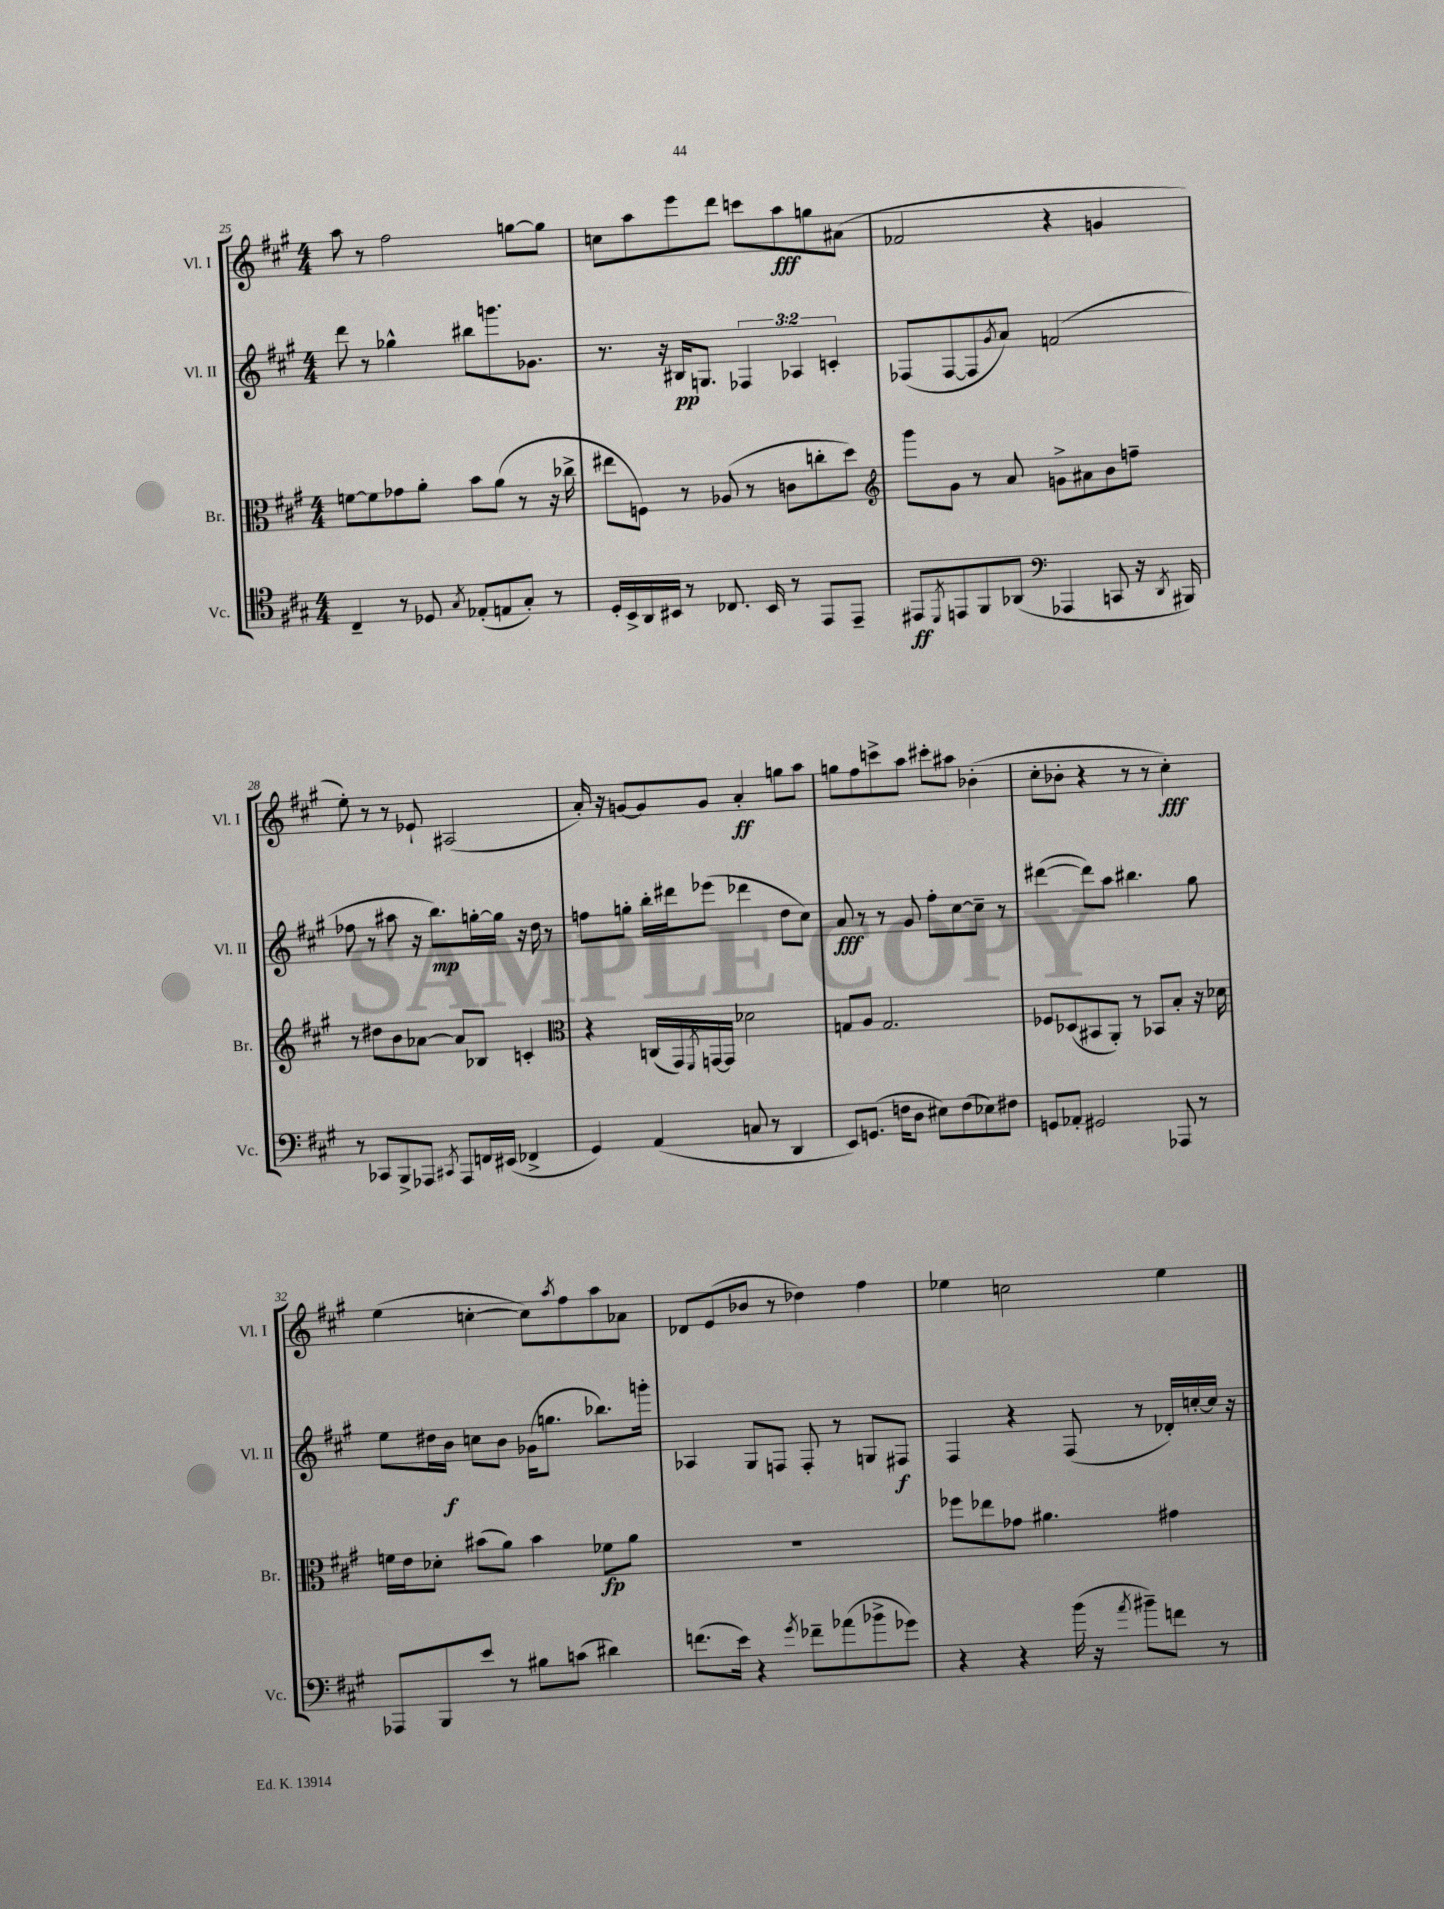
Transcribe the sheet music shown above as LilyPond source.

<<
\new StaffGroup <<
\new Staff = "s0" \with { instrumentName = "Vl. I" shortInstrumentName = "Vl. I" } {
    \clef treble \key a \major \numericTimeSignature \time 4/4
    a''8 r8 fis''2 g''8~ g''8 |
    c''8 a''8 e'''8 d'''8 c'''8 a''8\fff g''8 ais'8( |
    fes'2 r4 g'4 |
    e''8-.) r8 r8 ees'8-! ais2( |
    a'16-.) r16 g'8~ g'8 g'8 a'4-.\ff g''8 a''8 |
    g''8 fis''8 c'''8-> a''8 cis'''8-. ais''8 bes'4-.( |
    cis''8-. bes'8-. r4 r8 r8 cis''4-.\fff) |
    e''4( c''4~-. c''8) \acciaccatura { a''8 } fis''8 a''8 aes'8 |
    des'8 e'8( bes'8 r8 des''4) fis''4 |
    ees''4 c''2 ees''4 \bar "|." |
}
\new Staff = "s1" \with { instrumentName = "Vl. II" shortInstrumentName = "Vl. II" } {
    \clef treble \key a \major \numericTimeSignature \time 4/4 \override Staff.TupletNumber.text = #tuplet-number::calc-fraction-text
    d'''8 r8 ges''4-^ bis''8 g'''8. ges'8. |
    r8. r16 bis16\pp g8. \tuplet 3/2 { fes4 aes4 c'4-. } |
    fes8( fes8~ fes8 \acciaccatura { gis'8 } a'8) f'2( |
    fes''8 r8 ais''8 r16 b''8.\mp) g''16~-. g''16 r16 d''16 r8 |
    f''8 g''8-. b''16-. dis'''16 ees'''8( des'''4 d''8 cis''8) |
    a'8\fff r8 r8 gis'8 fis''8-. cis''8~ cis''8-- r8 |
    dis'''4~( dis'''8) a''8 bis''4. gis''8 |
    e''8 dis''16 b'16\f c''8 b'8 ges'16( g''8. bes''8.) g'''16-. |
    aes4 gis8 f8 f8-. r8 g8 fis8\f |
    fis4 r4 fis8( r8 des'16-.) c''16~-. c''16 r16 \bar "|." |
}
\new Staff = "s2" \with { instrumentName = "Br." shortInstrumentName = "Br." } {
    \clef alto \key a \major \numericTimeSignature \time 4/4
    f'8~ f'8 ges'8 a'8-. b'8 a'8( r8 r16 ces''16-> |
    eis''8 f8) r8 aes8( r8 c'8 c''8-. d''8) |
    \clef treble gis'''8 gis'8 r8 a'8 g'8-> ais'8 b'8 f''8-- |
    r8 dis''8 b'8 aes'8~ aes'8 bes8 c'4-. |
    \clef alto r4 c16( gis,16) \acciaccatura { fis,8 } g,16~ g,16 des'2 |
    g8 a8 g2. |
    fes8 des8( bis,8 a,8-.) r8 bes,8 b8-. r16 des'16 |
    f'16 e'16 des'8-. bis'8( a'8) bis'4 fes'8\fp a'8 |
    R1 |
    fes''8 ees''8 ges'8 ais'4. gis'4 \bar "|." |
}
\new Staff = "s3" \with { instrumentName = "Vc." shortInstrumentName = "Vc." } {
    \clef tenor \key a \major \numericTimeSignature \time 4/4
    cis4-- r8 des8 \acciaccatura { gis8 } ees8-.( e8 gis8-.) r8 |
    d16-. b,16-> a,16 bis,16 r8 ces8. bis,16 r8 e,8 e,8-- |
    eis,8\ff \acciaccatura { d,8 } e,8 fis,8 aes,8( \clef bass aes,,4 c,8 r16 \acciaccatura { d,8 } bis,,16) |
    r8 ces,8 b,,8-> aes,,8 \acciaccatura { cis,8 } aes,,8 f,16 eis,16( fes,4-> |
    gis,4) a,4( c8 r8 d,4 |
    e,8) g,8.( f16 d8 eis8) f8( ees8) fis8 |
    g,8 aes,8-. gis,2 aes,,8 r8 |
    aes,,8 b,,8 e'8 r8 bis8 c'8( dis'4) |
    f'8.( e'16) r4 \acciaccatura { gis'8 } fes'8-- aes'8( bes'8-> ges'8) |
    r4 r4 b'16( r16 \acciaccatura { a'8 } bis'8--) f'8 r8 \bar "|." |
}
>>
>>
\layout { \context { \Score currentBarNumber = #25 } }
